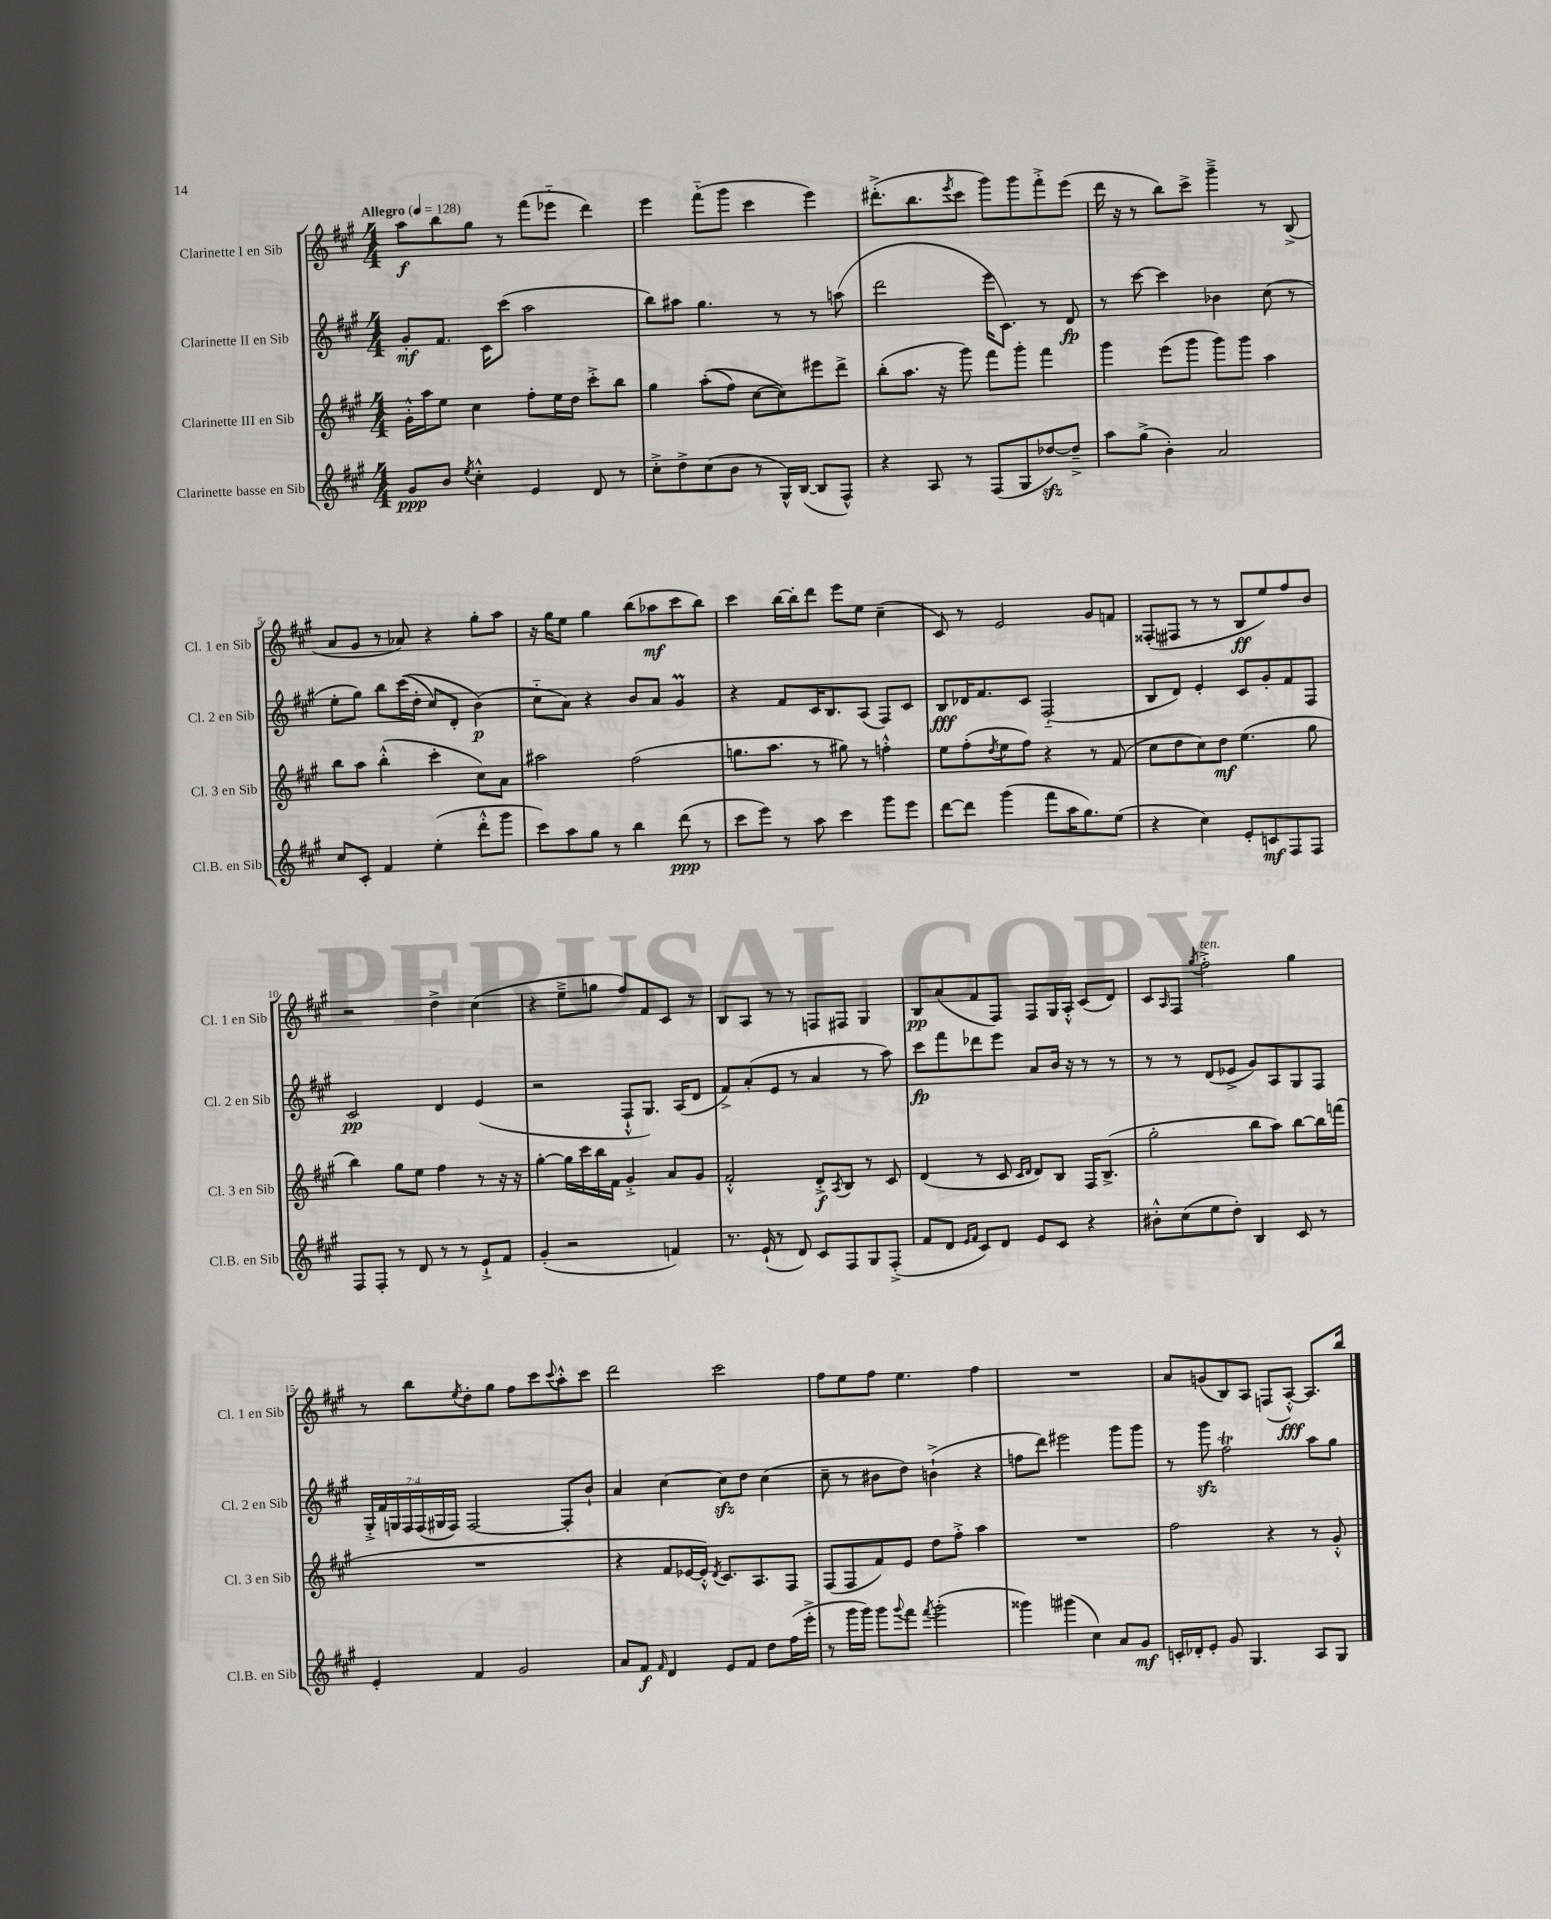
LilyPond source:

<<
\new StaffGroup <<
\new Staff = "s0" \with { instrumentName = "Clarinette I en Sib" shortInstrumentName = "Cl. 1 en Sib" } {
    \clef treble \key a \major \numericTimeSignature \time 4/4 \tempo "Allegro" 4 = 128
    a''8\f b''8 gis''8 r8 fis'''8( ees'''8-_ d'''4) |
    e'''4 fis'''8-_( gis'''8 cis'''4 e'''4) |
    dis'''8.-.->( b''8. \acciaccatura { e'''8 } cis'''8 gis'''8) gis'''8 fis'''8-.-> e'''8( |
    d'''16 r16 r8 b''8) cis'''8-> gis'''4---> r8 b8->( |
    a'8 gis'8 r8 aes'8) r4 gis''8-. a''8 |
    r16 gis''16 e''8 gis''4 b''8( aes''8\mf cis'''8 b''8) |
    cis'''4 b''16~ b''16-. d'''8 e'''8 e''8 cis''4--( |
    cis'8) r8 e'2 gis'8 f'8 |
    fisis8-.( fis8 r8 r8 b8\ff e''8) fis''8 b'8 |
    r2 d''4-> cis''4( |
    r4 e''8---> g''8 fis''8) fis'8 cis'8 r8 |
    b8 a8 r8 r8 f8 fis8 gis4 |
    b8\pp a'8( fis'8 fis8) fis8 gis16 a16-.-^ cis'8( d'8) |
    cis'8 \grace { a16 } fis8 \acciaccatura { gis''8 } fis''2-.->^\markup { \italic "ten." } gis''4 |
    r8 b''8 \acciaccatura { e''8 } d''8-. gis''8 fis''8 cis'''8 \appoggiatura { cis'''8 } a''8-.-^ cis'''8 |
    d'''2 cis'''2 |
    fis''8 e''8 fis''8 e''4. fis''4 |
    R1 |
    a'8 g'8( b8) a8 f8( a8~-.-^\fff) a8. b''16 \bar "|." |
}
\new Staff = "s1" \with { instrumentName = "Clarinette II en Sib" shortInstrumentName = "Cl. 2 en Sib" } {
    \clef treble \key a \major \numericTimeSignature \time 4/4 \override Staff.TupletNumber.text = #tuplet-number::calc-fraction-text
    gis'8-.\mf fis'8. cis'16 cis'''8( a''2 |
    b''8) ais''8 gis''4. r8 r8 a''8( |
    d'''2 e'''16 cis'8.) r8 d'8\fp |
    r8 cis'''8~ cis'''4 bes'4 cis''8( r8 |
    e''8-. gis''8) b''8 cis'''16(\( d''16-. cis''8) d'8-. b'4\p(\) |
    cis''8-_ a'8) r4 b'8 a'8 gis'4\prall |
    r4 fis'8 cis'16 b8. a8( fis8) cis'8 |
    b8\fff des'16 fis'8. cis'8 fis2-_( |
    b8 d'8) e'4-. cis'8 gis'8-. fis'8 fis8 |
    cis'2\pp d'4 e'4( |
    r2 fis8-!-^ gis8.) a16( d'8 |
    fis'8->) a'8-.( e'8 r8 a'4 r8 a''8) |
    cis'''8\fp fis'''8 des'''8 e'''8 a'8 b'16 r16 r8 r8 |
    r8 r8 d'8( ees'8-> gis'8) a8 gis8 fis8 |
    \tuplet 7/4 { gis16-.-> fis'16 g16 fis16 fis16( gis16 fis16) } fis2~ fis8-. b'8-! |
    a'4 cis''4~ cis''8\sfz d''8 cis''4( |
    cis''8-- r8 bis'8 d''8) b'4-!->( r4 |
    f''8 d'''8) eis'''2 gis'''8 gis'''8 |
    r8 gis'''8\sfz fis''2\trill a''8 gis''8 \bar "|." |
}
\new Staff = "s2" \with { instrumentName = "Clarinette III en Sib" shortInstrumentName = "Cl. 3 en Sib" } {
    \clef treble \key a \major \numericTimeSignature \time 4/4
    gis'16-.-^ a''16 e''8 cis''4 fis''8-. e''16 d''16 cis'''8-.-> b''8 |
    gis''4 a''8-.(\( fis''8) cis''8~ cis''8\) eis'''8 d'''8-> |
    b''8-.( a''8. r16 gis'''8) fis'''8 gis'''8-. fis'''4 |
    gis'''4 e'''8( gis'''8 gis'''8) gis'''8 a''4 |
    b''8 a''8 b''4-.-^( cis'''4-. cis''8) a'8 |
    ais''2 fis''2( |
    g''8. a''8. r8 gis''8) r8 f''4-.-^ |
    e''8 fis''8-.( \acciaccatura { d''8 } e''8 fis''8) r4 r8 fis'8( |
    cis''8 d''8 cis''8) d''8\mf e''4.( gis''8 |
    b''4) gis''8 e''8 fis''4 r8 r16 r16 |
    gis''4~-. gis''16 cis'''16 b''16 fis'16 gis'4-.-> a'8 gis'8 |
    fis'2-.-^ d'8-.->\f \acciaccatura { a8 } b8 r8 cis'8 |
    d'4( r8 cis'8 \grace { cis'16 d'16 } d'8) b8 fis16 b8.->( |
    gis''2-. b''8 a''8) b''8~ b''16 f'''16( |
    R1 |
    r4 fis'8 ees'16~ ees'16-.-^) \acciaccatura { d'8 } cis'8. a8. fis8 |
    fis8( fis8 fis'8) e'8 d''8 fis''8-.-> a''4 |
    R1 |
    fis''2 r4 r8 gis'8-.-^ \bar "|." |
}
\new Staff = "s3" \with { instrumentName = "Clarinette basse en Sib" shortInstrumentName = "Cl.B. en Sib" } {
    \clef treble \key a \major \numericTimeSignature \time 4/4
    gis'8\ppp b'8 \acciaccatura { e''8 } cis''4-.-^ e'4 d'8 r8 |
    cis''8-.-> d''8-> cis''8( b'8 r8 gis16-^) b16~( b8 fis8-^) |
    r4 a8 r8 fis8( gis8 des''8~\sfz) des''8---> |
    a''8 gis''8->( b'4-.) a'2 |
    cis''8 cis'8-. fis'4 e''4-.( d'''8-.-^ gis'''8 |
    cis'''8) a''8 gis''8 r8 b''4 d'''8\ppp( r8 |
    cis'''8 e'''8) r8 a''8 cis'''4 gis'''8 e'''8 |
    d'''8~ d'''8 gis'''4( fis'''8 a''16 gis''8.) e''8( |
    r4 cis''4) e'8-. c'8\mf fis8 fis8 |
    fis8 fis8-. r8 d'8 r8 r8 e'8-!-> fis'8 |
    gis'4-.( r2 f'4) |
    r8. e'16-!( r8 d'8) cis'8 fis8 gis8 fis8-.->( |
    fis'8 d'8 \grace { e'16 fis'16 } cis'8) d'8 e'8 cis'8 r4 |
    bis'8-.-^ cis''8( e''8 d''8-.) b4 cis'8 r8 |
    e'4-. fis'4 gis'2 |
    a'8 fis'8\f \grace { fis'16 } d'4 e'8 fis'8 d''8 fis''16( e'''16-.-> |
    r8 gis'''16 gis'''16) gis'''8 \appoggiatura { gis'''8 } fis'''8 \acciaccatura { fis'''8 } gis'''2-.( |
    gisis'''4) gis'''4( cis''4) a'8 gis'8\mf |
    c'16-. des'16-. e'8-. gis'8 gis4. a8 gis8 \bar "|." |
}
>>
>>
